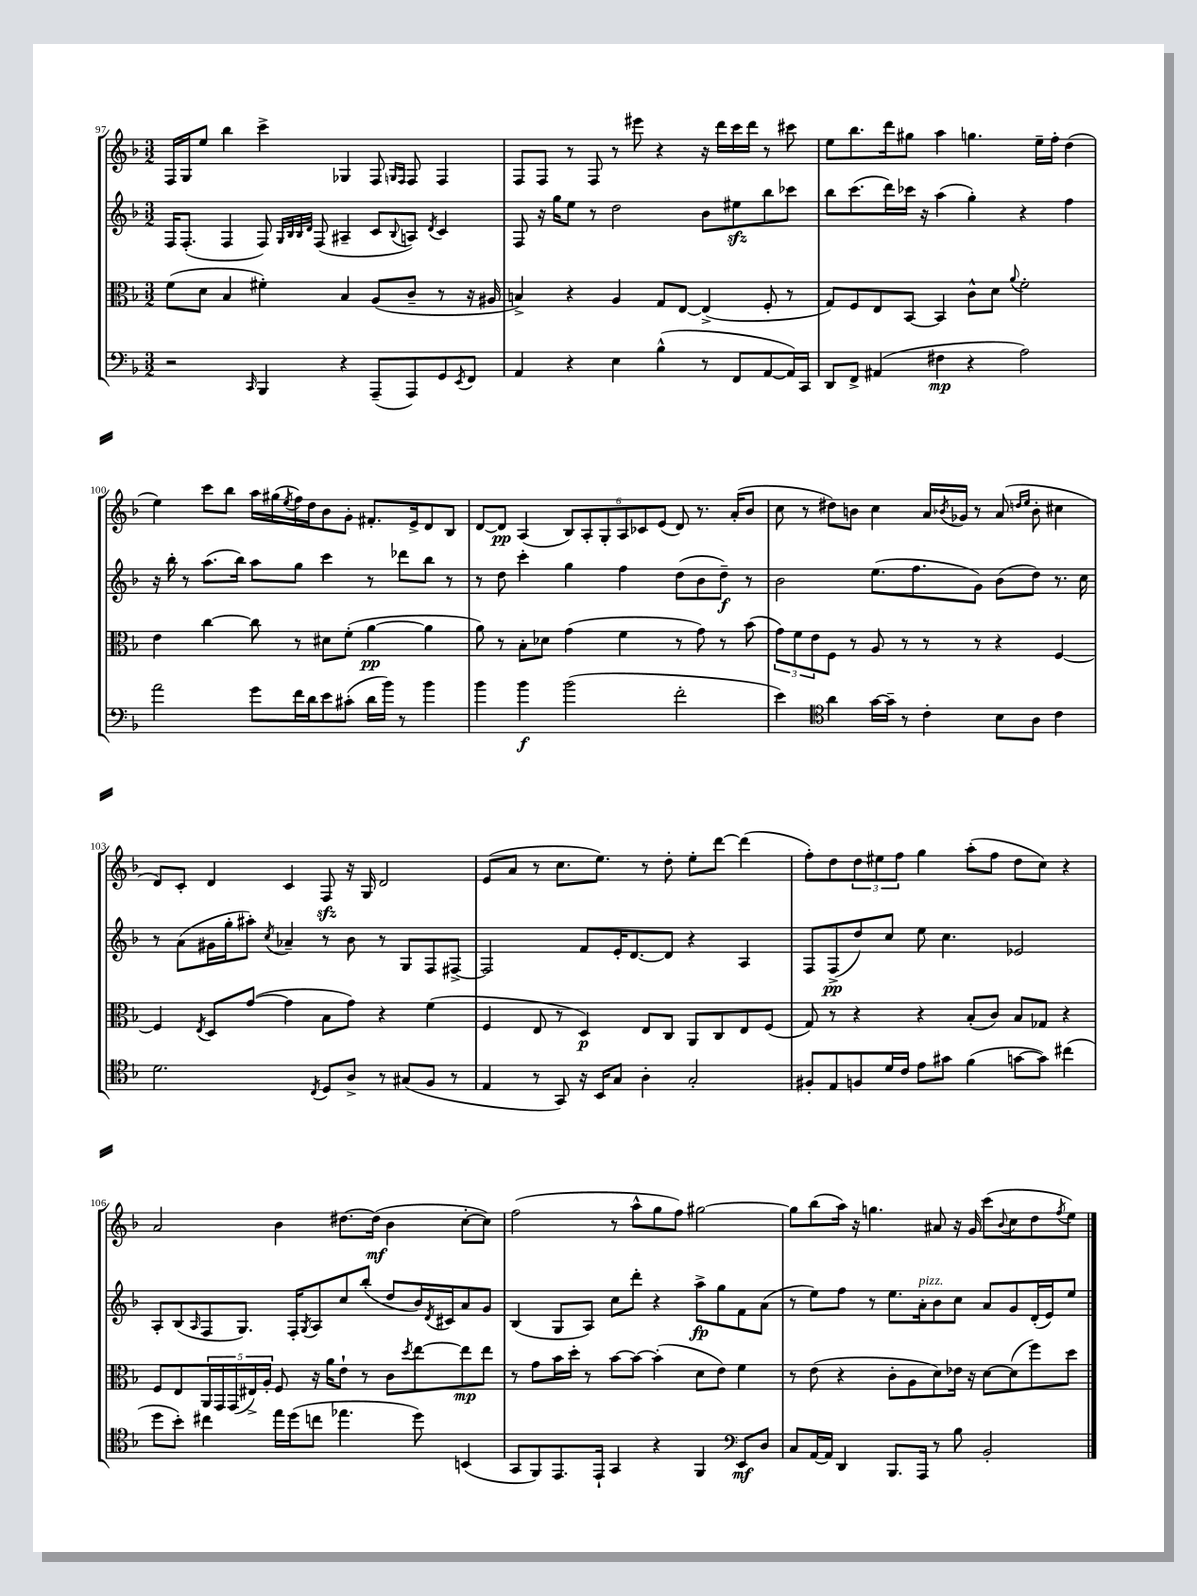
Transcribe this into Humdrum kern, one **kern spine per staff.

**kern	**kern	**kern	**kern
*staff4	*staff3	*staff2	*staff1
*clefF4	*clefC3	*clefG2	*clefG2
*k[b-]	*k[b-]	*k[b-]	*k[b-]
*M3/2	*M3/2	*M3/2	*M3/2
2r	(8f	16F	16F
.	.	(8.F'	16G
.	8d	.	8ee
.	4B-	4F	4bb-
16qqCC	.	.	.
4BBB-	4f#')	8F)	4ccc^
.	.	32qqG	.
.	.	32qqB-	.
.	.	32qqB-	.
.	.	32qqd	.
.	.	(8F	.
4r	4B-	4A#~	4G-
(8AAA~	(8A	8c	8F
.	.	.	16qqG
.	.	8qqB-	16qqF
8AAA)	8c~	8A)	8F
.	.	8qd	.
8GG	8r	4c	4F
8qEE	.	.	.
8FF	16r	.	.
.	16A#	.	.
=	=	=	=
4AA	4B^)	8F	8F
.	.	16r	8F
.	.	16gg	.
4r	4r	8ee	8r
.	.	8r	8F
4E	4A	2dd	8r
.	.	.	8eee#
(4B-^^	8G	.	4r
.	[8E	.	.
8r	(4E^]	8b-	16r
.	.	.	16ddd
8FF	.	8ee#	16ccc
.	.	.	16ddd
[8AA	8F'	8bb-	8r
16AA])	8r	8ccc-	8ccc#
16CC	.	.	.
=	=	=	=
8DD	8G)	8bb-	8ee
8FF^	8F	(8.ccc	8.bb-
(4AA#	8E	.	.
.	.	16ddd)	16ddd
.	[8BB-	16ccc-	8gg#
.	.	16r	.
4F#	4BB-]	(4aa	4aa
4r	8c^^	4gg')	4.gg
.	8d	.	.
.	8qqa	.	.
2A)	2f'	4r	.
.	.	.	16ee~
.	.	.	16ff'
.	.	4ff	(4dd
=	=	=	=
2a	4e	16r	4ee)
.	.	16bb-'	.
.	.	8r	.
.	[4cc	(8.aa	8ccc
.	.	.	8bb-
.	.	16bb-)	.
8g	8cc]	8aa	16aa
.	.	.	(16gg#
.	.	.	8qee
16f	8r	8gg	16ff)
16d	.	.	16dd
8e	8d#	4ccc	8b-
(8c#'	(8f'	.	8g'
16d	[4a	8r	8.f#'
16b-)	.	.	.
8r	.	8ddd-	.
.	.	.	16e^
4b-	4a]	8bb-	8d
.	.	8r	8B-
=	=	=	=
4b-	8a)	8r	[8d
.	8r	8dd	8d]
4b-	8B-'	4ccc'	(4A
.	8d-	.	.
(2b-	(4g	4gg	12B-)
.	.	.	12A'
.	.	.	12G'
.	4f	4ff	12A
.	.	.	12c-
.	.	.	(12e
2f'	8r	(8dd	8d)
.	8g)	8b-	8.r
.	8r	8dd~)	.
.	.	.	(16a'
.	(8b-	8r	8b-
=	=	=	=
4e)	12g)	2b-	8cc
.	12f	.	.
.	.	.	8r
.	12e	.	.
*clefC4	*	*	*
4a	8F	.	8dd#)
.	8r	.	8b
[16g	8A	(8.ee	4cc
16g~]	.	.	.
8r	8r	.	.
.	.	8.ff	.
4c'	8r	.	16a
.	.	.	8qb-
.	.	.	16g-
.	8r	8g)	8r
8B-	4r	(8b-	(8a
.	.	.	16qqdd
.	.	.	16qqee
8A	.	8dd)	8b-'
4c	[4F	8.r	4cc#
.	.	16cc	.
=	=	=	=
2.d	4F]	8r	8d)
.	.	(8a	8c'
.	8qE	.	.
.	8D	16g#	4d
.	.	16gg'	.
.	([8g	8aa#')	.
.	.	8qcc	.
.	4g]	4a-~	4c
8qC	.	.	.
8D	8B-	8r	8F
8A^	8g)	8b-	16r
.	.	.	16G
8r	4r	8r	2d
(8G#	.	8G	.
8F	(4f	8F	.
8r	.	[8F#^	.
=	=	=	=
4E	4F	2F#]	(8e
.	.	.	8a
8r	8E	.	8r
8GG)	8r	.	8.cc
16r	4D)	8f	.
16BB-	.	.	8.ee)
8G	.	16e'	.
.	.	[8.d	.
4A'	8E	.	8r
.	8C	8d]	8dd'
2G'	8AA	4r	8ee'
.	8C	.	[8ddd
.	8E	4A	(4ddd]
.	(8F	.	.
=	=	=	=
8F#'	8G)	8F	8ff')
8E	8r	(8F^	8dd
8F	4r	8dd)	12dd
.	.	.	12ee#
16d	.	8cc	.
.	.	.	12ff
16c	.	.	.
8e	4r	8ee	4gg
8g#	.	4.cc	.
(4f	(8B-'	.	(8aa'
.	8c)	.	8ff
[8g	8B-	2e-	8dd
8g])	8G-	.	8cc)
(4cc#	4r	.	4r
=	=	=	=
8dd	8F	8A'	2a
8b-')	8E	(8B-	.
.	.	16qqA	.
4cc#	20AA	8F	.
.	20GG	.	.
.	(20GG	.	.
.	.	8.G)	.
.	20E#^)	.	.
.	20A'	.	.
16ee	8F	.	4b-
(16dd	.	16F'	.
.	.	8qG	.
8cc	16r	8A	.
.	16a	.	.
4.ee-	8e`	8cc	[8.dd#
.	8r	(8bb-'	.
.	.	.	(16dd#]
.	8c	8dd	4b-
.	8qdd	.	.
8dd)	[8ee	16b-)	.
.	.	8qd	.
.	.	16c#	.
(4BB	8ee]	8a	[8cc'
.	8ee	8g	8cc])
=	=	=	=
8GG	8r	(4B-	(2ff
8FF)	8g	.	.
8.EE	16b-	8G	.
.	16dd'	.	.
.	8r	8A)	.
16EE`	.	.	.
4GG	[8b-	8cc	8r
.	8b-_	8ddd'	8aa^^
4r	(4b-']	4r	8gg
.	.	.	8ff)
4FF	8d	8aa^	[2gg#
.	8e)	8gg	.
*clefF4	*	*	*
8EE	4f	8f	.
8D	.	(8a	.
=	=	=	=
8C	8r	8r	8gg#]
[16AA	(8e	8ee)	(8bb-
16AA]	.	.	.
4DD	4r	8ff	16aa)
.	.	.	16r
.	.	8r	4.gg
8.BBB-	8c'	8.ee	.
.	8A	.	.
16AAA	.	16a'	.
8r	8d)	8b-	8a#
8B-	16e-	8cc	16r
.	16r	.	16g
2BB-'	[8d	8a	(8ccc
.	.	.	8qqb-
.	(8d]	8g	8cc
.	8ff)	(16d'	8dd
.	.	16e)	.
.	.	.	8qff
.	8dd	8ee	8ee)
==	==	==	==
*-	*-	*-	*-
